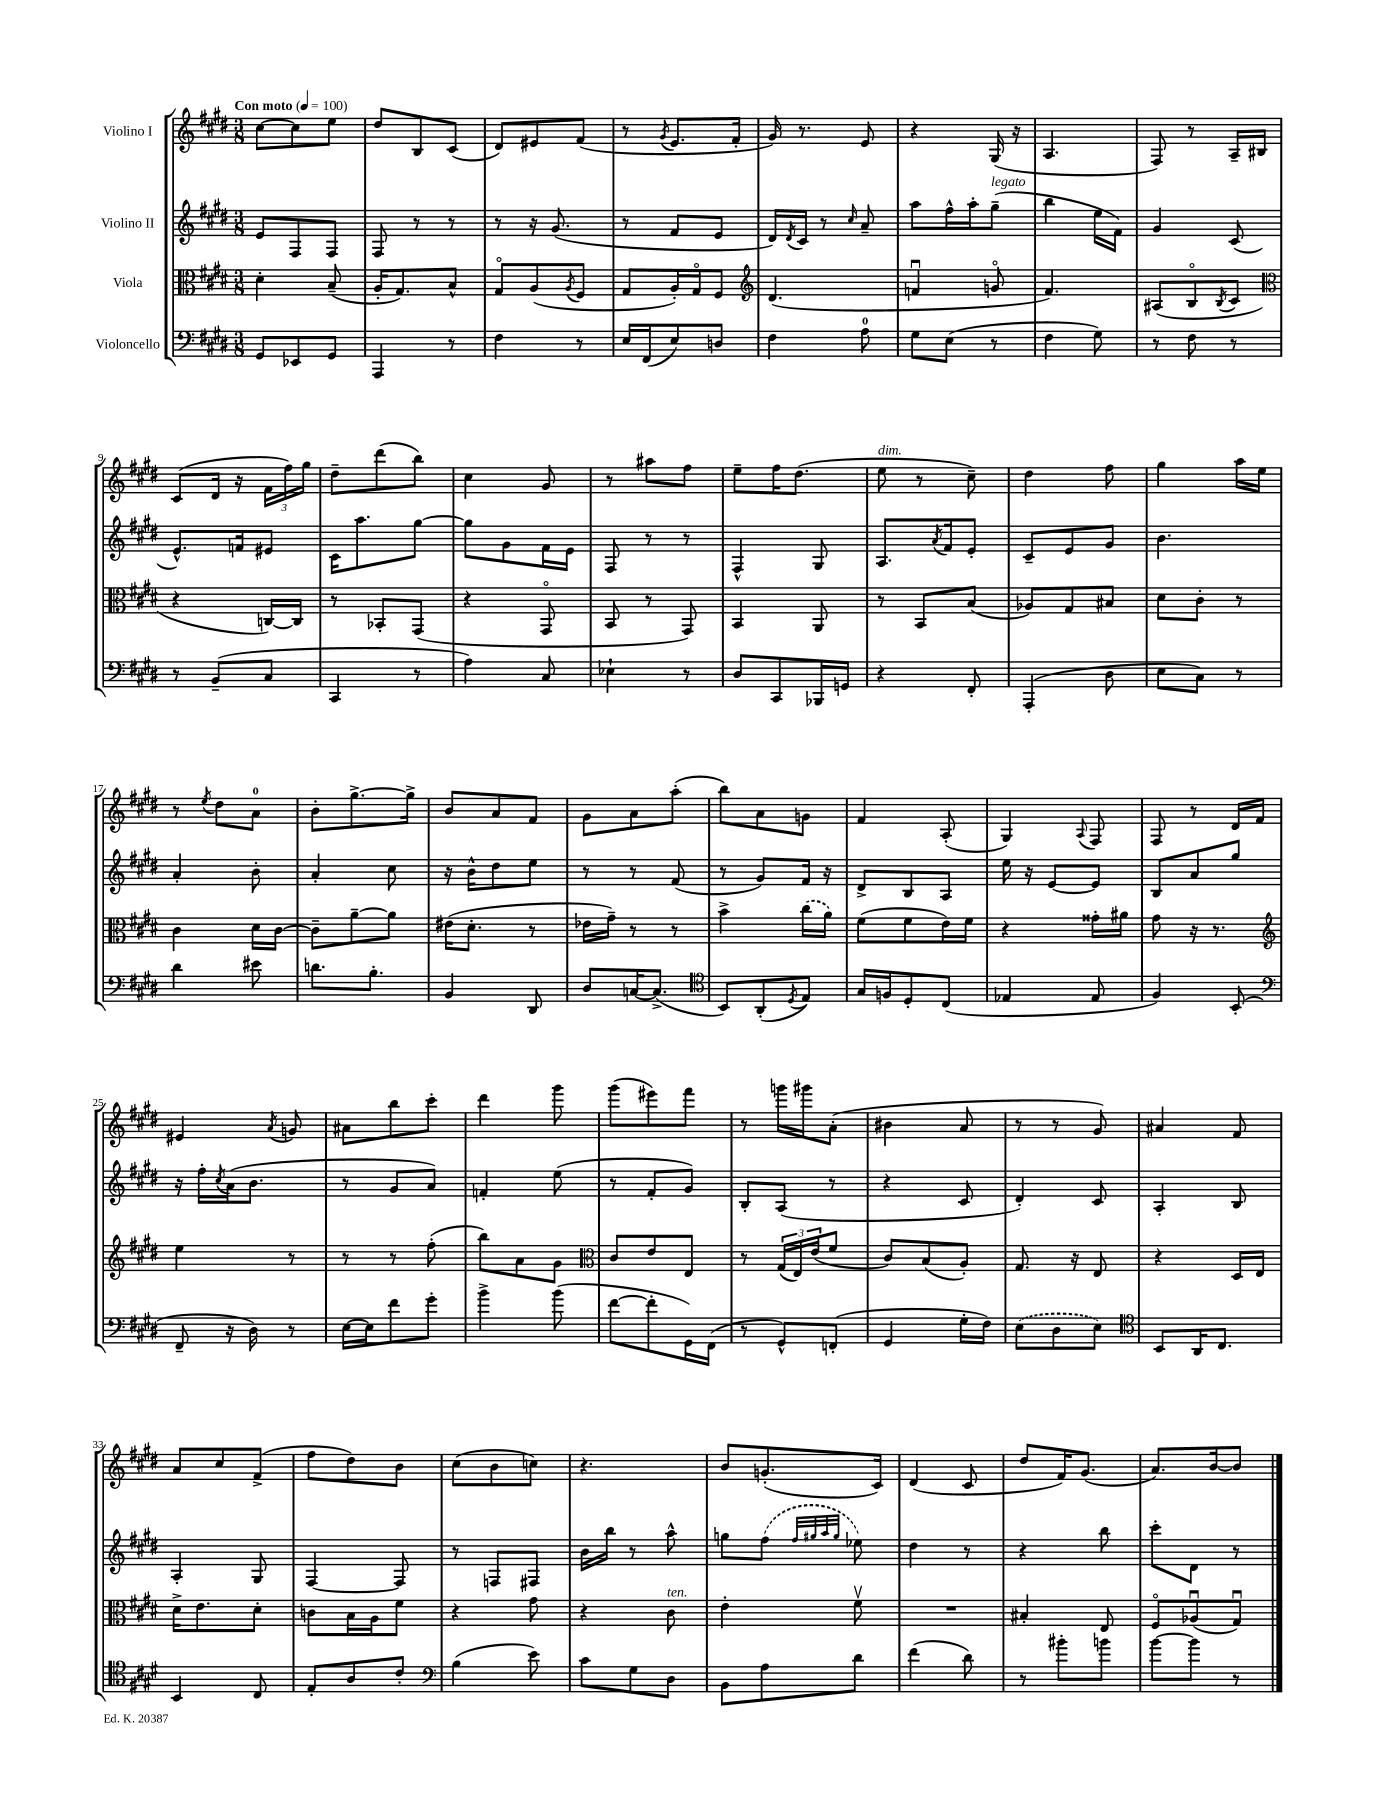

**kern	**kern	**kern	**kern
*staff4	*staff3	*staff2	*staff1
*clefF4	*clefC3	*clefG2	*clefG2
*k[f#c#g#d#]	*k[f#c#g#d#]	*k[f#c#g#d#]	*k[f#c#g#d#]
*M3/8	*M3/8	*M3/8	*M3/8
*MM100	*MM100	*MM100	*MM100
8GG#/L	4d#'\	8e/L	[8cc#\L
8EE-/	.	8F#/	8cc#\]
8GG#/J	(8B~/	8F#/J	8ee\J
=	=	=	=
4AAA/	16A'/LK	8F#/	8dd#/L
.	8.G#/)	.	.
.	.	8r	8B/
8r	8B^^/J	8r	(8c#/J
=	=	=	=
4F#\	8G#o/L	8r	8d#/L)
.	(8A/	16r	8e#/
.	.	(8.g#/	.
.	8qA/	.	.
8r	8F#/J	.	(8f#/J
=	=	=	=
16E/LL	8G#/L	8r	8r
(16FF#/J	.	.	.
.	.	.	8qg#/
8E/)	16A'/L)	8f#/L	8.e/L
.	16G#o/J	.	.
8D/J	8F#/J	8e/J	.
.	.	.	16f#'/Jk
=	=	=	=
*	*clefG2	*	*
4F#\	(4.d#/	16d#/LL)	16g#/)
.	.	8qd#/	.
.	.	16c#/JJ	8.r
.	.	8r	.
.	.	16qqcc#/	.
8A\	.	8a~/	8e/
=	=	=	=
8G#\L	4fu/	8aa\L	4r
(8E\J	.	16ff#^^\L	.
.	.	16aa'\J	.
8r	8go/	(8gg#~\J	(16G#/
.	.	.	16r
=	=	=	=
4F#\	4.f#/)	4bb\	4.A/
8G#\)	.	16ee\LL	.
.	.	16f#\JJ)	.
=	=	=	=
8r	(8A#/L	4g#/	8F#/)
8F#\	8Bo/	.	8r
.	8qB/	.	.
8r	8c#/J	(8c#/	16A~/LL
.	.	.	16B#/JJ
=	=	=	=
*	*clefC3	*	*
8r	4r	8.e^^/L)	(8c#/L
(8BB~/L	.	.	16d#/Jk
.	.	16f/k	16r
8C#/J	[16C/LL)	8e#/J	24f#\LL
.	.	.	24ff#\)
.	16C/]JJ	.	.
.	.	.	24gg#\JJ
=	=	=	=
4CC#/	8r	16c#\LK	8dd#~\L
.	.	8.aa\	.
.	8BB-'/L	.	(8ddd#\
8r	(8GG#/J	[8gg#\J	8bb\J)
=	=	=	=
4A\)	4r	8gg#\]L	4cc#\
.	.	8g#\	.
8C#/	8GG#o/	16f#\L	8g#/
.	.	16e\JJ	.
=	=	=	=
4E-`\	8BB/	8F#/	8r
.	8r	8r	8aa#\L
8r	8GG#/)	8r	8ff#\J
=	=	=	=
8D#/L	4BB/	4F#^^/	8ee~\L
8CC#/	.	.	16ff#\K
.	.	.	(8.dd#\J
16BBB-/L	8AA/	8G#/	.
16GG/JJ	.	.	.
=	=	=	=
4r	8r	8.A/L	8ee\
.	8BB/L	.	8r
.	.	8qa/	.
.	.	16f#/k	.
8FF#'/	(8B/J	8e'/J	8cc#~\)
=	=	=	=
(4AAA'/	8A-/L)	8c#~/L	4dd#\
.	8G#/	8e/	.
8D#\	8B#/J	8g#/J	8ff#\
=	=	=	=
8E\L	8d#\L	4.b\	4gg#\
8C#\J)	8c#'\J	.	.
8r	8r	.	16aa\LL
.	.	.	16ee\JJ
=	=	=	=
4d#\	4c#\	4a'/	8r
.	.	.	8qee/
.	.	.	8dd#\L
8e#\	16d#\LL	8b'\	8a\J
.	[16c#\JJ	.	.
=	=	=	=
8.d\L	8c#~\]L	4a'/	8b'\L
.	[8a~\	.	[8.gg#^\
8.B'\J	.	.	.
.	8a\]J	8cc#\	.
.	.	.	16gg#^\]Jk
=	=	=	=
4BB/	(16e#\LK	16r	8b/L
.	8.d#'\J	16b^^\LK	.
.	.	8dd#\	8a/
8DD#/	8r	8ee\J	8f#/J
=	=	=	=
8D#/L	16e-\LL	8r	8g#\L
.	16g#~\JJ)	.	.
[16C/K	8r	8r	8a\
(8.C^/]J	.	.	.
.	8r	(8f#/	(8aa'\J
=	=	=	=
*clefC4	*	*	*
8BB/L)	4b^\	8r	8bb\L)
(8AA'/	.	8g#/L)	8a\
8qD#/	.	.	.
8E/J)	(16cc#\LL	16f#/Jk	8g\J
.	16a\JJ)	16r	.
=	=	=	=
16G#/LL	(8f#\L	8d#^/L	4f#/
16F/J	.	.	.
8D#'/	8f#\	8B/	.
(8C#/J	16e\L)	8A/J	(8A'/
.	16f#\JJ	.	.
=	=	=	=
4E-/	4r	16ee\	4G#/)
.	.	16r	.
.	.	[8e/L	.
.	.	.	8qqA/
8E-/	16g##'\LL	8e/]J	8F#/
.	16a#\JJ	.	.
=	=	=	=
4F#/)	8g#\	8B/L	8F#/
.	16r	8a/	8r
.	8.r	.	.
(8BB'/	.	8gg#/J	16d#/LL
.	.	.	16f#/JJ
=	=	=	=
*clefF4	*clefG2	*	*
8FF#~/	4ee\	16r	4e#/
.	.	16ff#'\LL	.
.	.	8qcc#/	.
16r	.	(16a\J	.
16D#\)	.	8.b\J	.
.	.	.	8qa/
8r	8r	.	8g/
=	=	=	=
[16E\LL	8r	8r	8a#\L
16E\]J	.	.	.
8f#\	8r	8g#/L	8bb\
8g#'\J	(8ff#'\	8a/J)	8ccc#'\J
=	=	=	=
4b^\	8bb\L)	4f'/	4ddd#\
.	8a\	.	.
(8b\	8g#\J	(8ee\	8ggg#\
=	=	=	=
*	*clefC3	*	*
[8f#\L	8c#/L	8r	(8ggg#\L
8f#'\]	8e/	8f#'/L	8eee#\)
16GG#\L)	8E/J	8g#/J)	8fff#\J
(16FF#\JJ	.	.	.
=	=	=	=
8r	8r	8B'/L	8r
8GG#^^/L)	(24G#/LL	(8A/J	16ggg\LL
.	24E/)	.	.
.	.	.	16ggg#\J
.	(24e/J	.	.
(8FF'/J	8f#/J	8r	(8a'\J
=	=	=	=
4GG#/	8c#/L)	4r	4b#\
.	(8B/	.	.
16G#'\LL	8A'/J)	8c#/	8a/
16F#\JJ)	.	.	.
=	=	=	=
(8E\L	8.G#/	4d#'/)	8r
8D#\	.	.	8r
.	16r	.	.
8E\J)	8E/	8c#/	8g#/)
=	=	=	=
*clefC4	*	*	*
8BB/L	4r	4A'/	4a#/
16AA/K	.	.	.
8.C#/J	.	.	.
.	16D#/LL	8B/	8f#/
.	16E/JJ	.	.
=	=	=	=
4BB/	16d#^\LK	4A'/	8a/L
.	8.e\	.	.
.	.	.	8cc#/
8C#/	8d#'\J	8G#/	(8f#^/J
=	=	=	=
8E'/L	8c\L	[4F#/	8ff#\L
8A/	16B\L	.	8dd#\)
.	16A\J	.	.
8c#'/J	8f#\J	8F#/]	8b\J
=	=	=	=
*clefF4	*	*	*
(4B\	4r	8r	(8cc#\L
.	.	8F/L	8b\
8e\)	8g#\	8F#/J	8cc\J)
=	=	=	=
8c#\L	4r	16b\LL	4.r
.	.	16bb\JJ	.
8G#\	.	8r	.
8D#\J	8c#\	8aa^^\	.
=	=	=	=
8BB\L	4e'\	8gg\L	8b/L
8A\	.	(8ff#\J	(8.g'/
.	.	32qqff#/LLL	.
.	.	32qqgg#/	.
.	.	32qqaa/	.
.	.	32qqgg#/JJJ	.
8d#\J	8f#v\	8ee-\)	.
.	.	.	16c#/Jk)
=	=	=	=
(4f#\	4.r	4dd#\	(4d#/
8d#\)	.	8r	8c#/
=	=	=	=
8r	4B#'/	4r	8dd#/L
8b#'\L	.	.	16f#/K)
.	.	.	(8.g#/J
8b\J	8E/	8bb\	.
=	=	=	=
[8b\L	8F#o/L	8ccc#'\L	8.a/L)
8b\]J	(8A-u/	8d#\J	.
.	.	.	[16b/k
8r	8G#u/J)	8r	8b/]J
==	==	==	==
*-	*-	*-	*-
